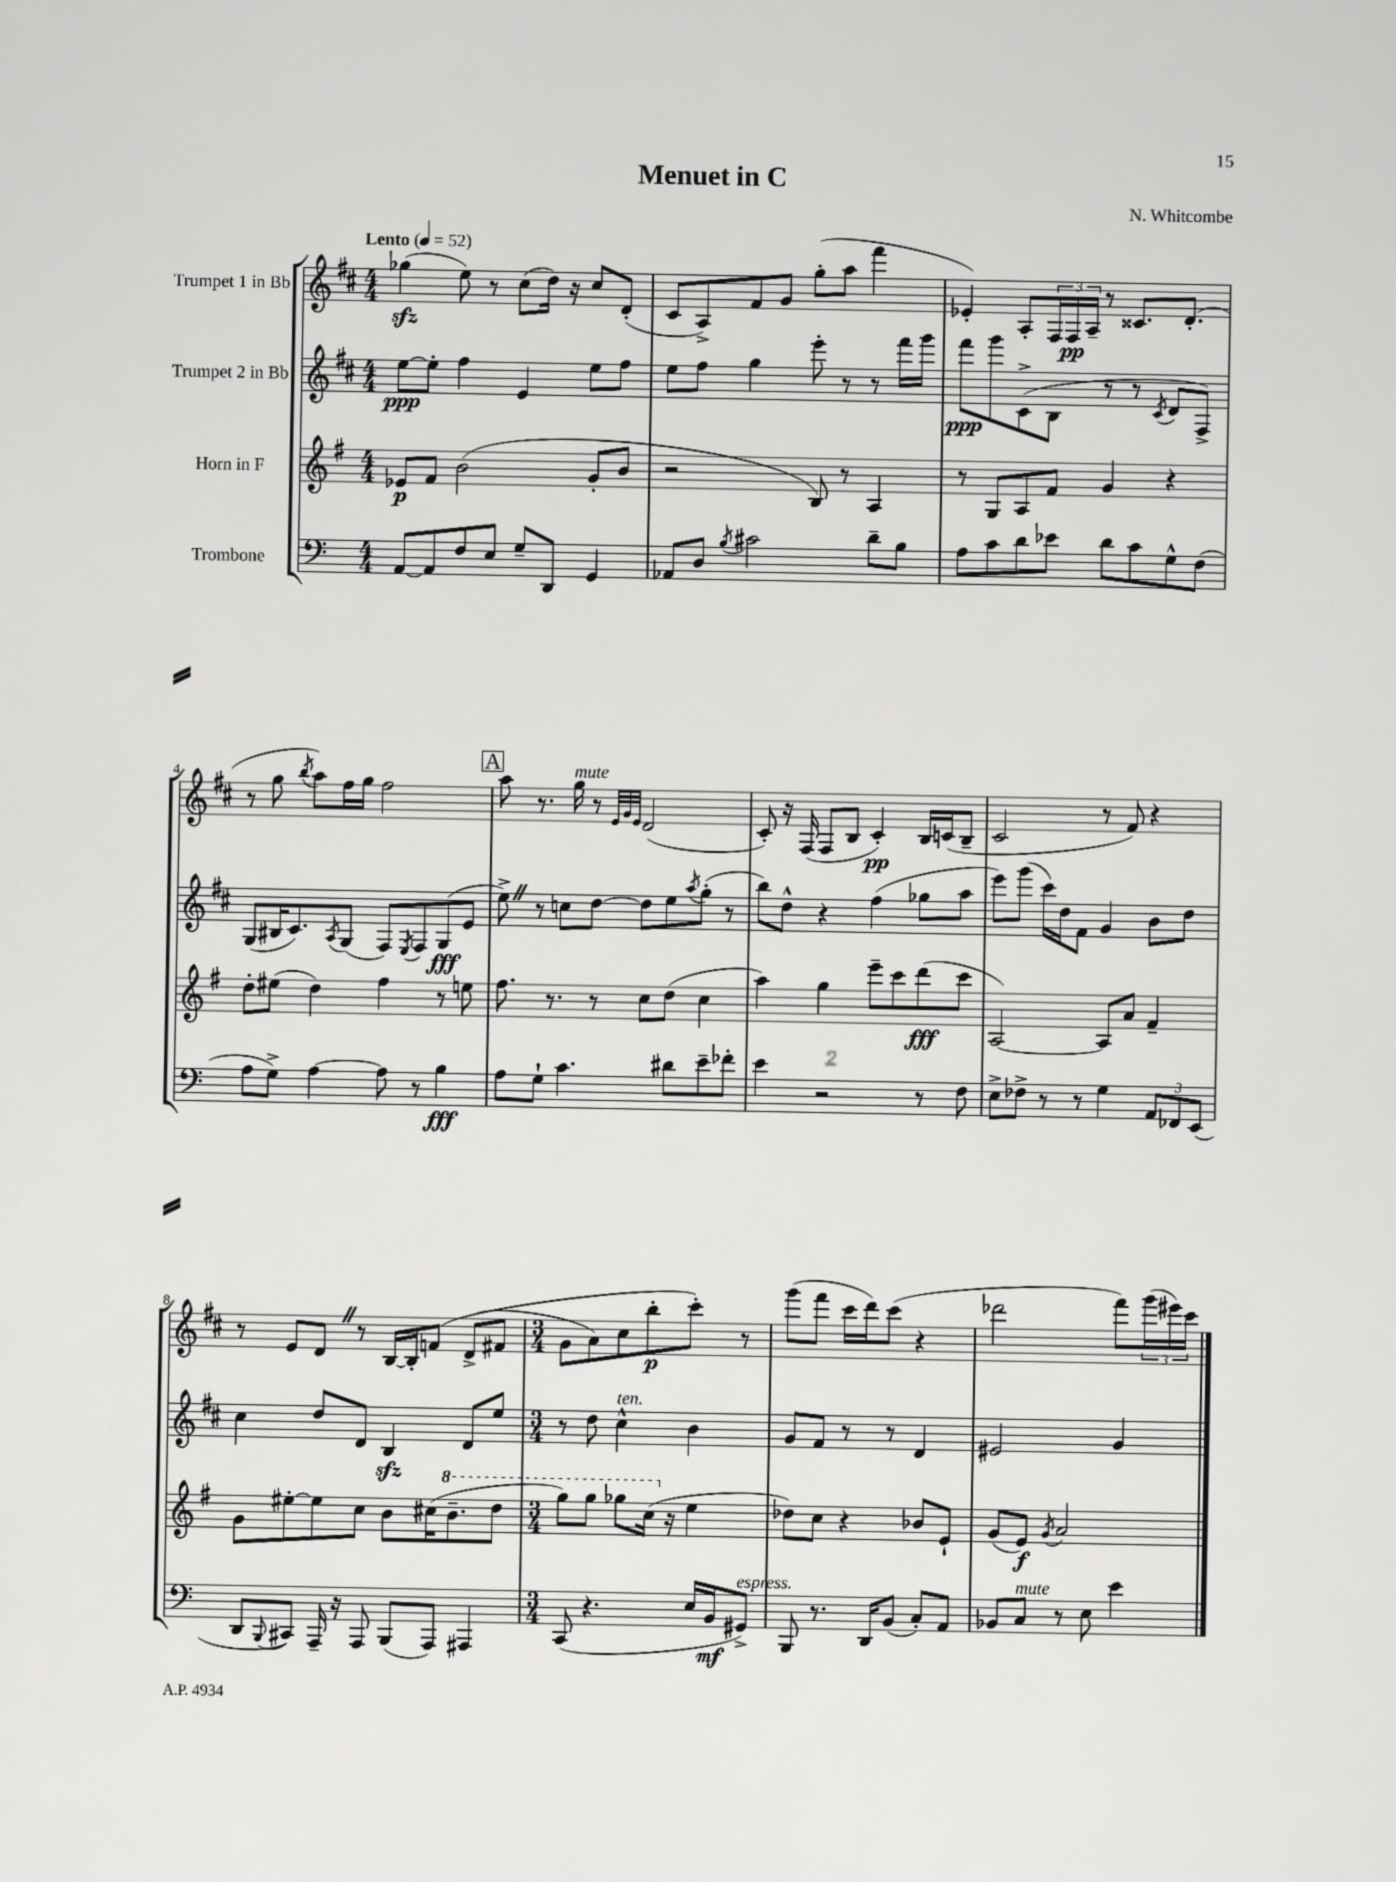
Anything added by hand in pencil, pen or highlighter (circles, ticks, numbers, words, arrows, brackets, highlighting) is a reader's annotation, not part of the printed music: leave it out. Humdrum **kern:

**kern	**dynam	**kern	**dynam	**kern	**dynam	**kern	**dynam
*part4	*part4	*part3	*part3	*part2	*part2	*part1	*part1
*staff4	*staff4	*staff3	*staff3	*staff2	*staff2	*staff1	*staff1
*I"Trombone	*	*I"Horn in F	*	*I"Trumpet 2 in Bb	*	*I"Trumpet 1 in Bb	*
*clefF4	*	*clefG2	*	*clefG2	*	*clefG2	*
*k[]	*	*k[f#]	*	*k[f#c#]	*	*k[f#c#]	*
*M4/4	*	*M4/4	*	*M4/4	*	*M4/4	*
*MM52	*	*MM52	*	*MM52	*	*MM52	*
=1	=1	=1	=1	=1	=1	=1	=1
!	!	!	!	!	!	!LO:TX:a:B:t=Lento	!
[8AA/L	.	8e-X/L	p	[8ee\L	ppp	(4gg-Xzz\	.
8AA/]	.	8f#/J	.	8ee'\J]	.	.	.
8F/	.	(2b\	.	4ff#\	.	8ee\)	.
8E/J	.	.	.	.	.	8r	.
8G~/L	.	.	.	4e/	.	(8cc#\L	.
8DD/J	.	.	.	.	.	16dd\Jk)	.
.	.	.	.	.	.	16r	.
4GG/	.	8g'/L	.	8ee\L	.	8cc#/L	.
.	.	8b/J	.	8ff#\J	.	(8d'/J	.
=2	=2	=2	=2	=2	=2	=2	=2
8AA-X/L	.	2r	.	8ee\L	.	8c#/L	.
8D/J	.	.	.	8ff#\J	.	8A^/)	.
8qB/	.	.	.	.	.	.	.
2c#X\	.	.	.	4gg\	.	8f#/	.
.	.	.	.	.	.	8g/J	.
.	.	8B/)	.	8eee'\	.	(8gg'\L	.
.	.	8r	.	8r	.	8aa\J	.
8d~\L	.	4A/	.	8r	.	4fff#\	.
8B\J	.	.	.	16fff#\LL	.	.	.
.	.	.	.	16ggg\JJ	.	.	.
=3	=3	=3	=3	=3	=3	=3	=3
8A\L	.	8r	.	8fff#\L	ppp	4e-X'/)	.
8c\	.	8G/L	.	8ggg\	.	.	.
8d\	.	8A/	.	(8c#^\	.	8A'/L	.
8e-X\J	.	8f#/J	.	8B\J	.	24F#/L	.
.	.	.	.	.	.	24F#/	pp
.	.	.	.	.	.	24A~/JJ	.
8d\L	.	4g/	.	8r	.	8r	.
8c\	.	.	.	8r	.	8.c##X/L	.
.	.	.	.	8qc#/	.	.	.
8G^^\	.	4r	.	8d/L	.	.	.
.	.	.	.	.	.	(8.d'/J	.
(8F\J	.	.	.	8F#^/J)	.	.	.
!!LO:LB:g=z
=4	=4	=4	=4	=4	=4	=4	=4
8A\L	.	8dd'\L	.	(8G/L	.	8r	.
8G^\J)	.	(8ee#X\J	.	16B#X/K	.	8gg\	.
.	.	.	.	8.c#/)	.	.	.
.	.	.	.	.	.	8qbb/	.
[4A\	.	4dd\)	.	.	.	8aa\L)	.
.	.	.	.	8qA/	.	.	.
.	.	.	.	(8G/J	.	16ff#\L	.
.	.	.	.	.	.	16gg\JJ	.
8A\]	.	4ff#\	.	8F#/L)	.	2ff#\	.
.	.	.	.	8qE/	.	.	.
8r	.	.	.	8F#/	.	.	.
4B\	fff	8r	.	(8G/	fff	.	.
.	.	8een\	.	8e/J	.	.	.
!!LO:REH:place=s1:t=A
=5	=5	=5	=5	=5	=5	=5	=5
8A\L	.	8.ff#\	.	8ee^Z\)	.	8aa\	.
8G`\J	.	.	.	8r	.	8.r	.
.	.	8.r	.	.	.	.	.
4.c\	.	.	.	8ccn\L	.	.	.
!	!	!	!	!	!	!LO:TX:a:i:t=mute	!
.	.	.	.	.	.	16gg\	.
.	.	8r	.	[8dd\J	.	8r	.
.	.	.	.	.	.	32qqe/LLL	.
.	.	.	.	.	.	32qqg/	.
.	.	.	.	.	.	32qqe/JJJ	.
.	.	8cc\L	.	8dd\L]	.	(2d/	.
8d#X\L	.	(8dd\J	.	8ee\	.	.	.
.	.	.	.	8qaa/	.	.	.
8e~\	.	4cc\	.	(8gg'\J	.	.	.
8f-X'\J	.	.	.	8r	.	.	.
=6	=6	=6	=6	=6	=6	=6	=6
4e\	.	4aa\)	.	8bb\L)	.	8c#'/)	.
.	.	.	.	8dd^^\J	.	16r	.
.	.	.	.	.	.	(16F#/	.
2r	.	4gg\	.	4r	.	8F#/L	.
.	.	.	.	.	.	8B/J	.
.	.	8eee~\L	.	(4ff#\	.	4c#'/)	pp
.	.	8ccc\	.	.	.	.	.
8r	.	(8ddd\	fff	8gg-X\L	.	16B/LL	.
.	.	.	.	.	.	(16cn/J	.
8F\	.	8ccc\J	.	8aa\J	.	8B~/J	.
=7	=7	=7	=7	=7	=7	=7	=7
8E^\L	.	[2A/)	.	8eee\L)	.	2c#/	.
8F-X^\J	.	.	.	(8ggg\J	.	.	.
8r	.	.	.	16ccc#\LL)	.	.	.
.	.	.	.	16dd\J	.	.	.
8r	.	.	.	8f#\J	.	.	.
4G\	.	8A/L]	.	4g/	.	8r	.
.	.	8a/J	.	.	.	8f#/)	.
12AA/L	.	4f#~/	.	8b\L	.	4r	.
12FF-X/	.	.	.	.	.	.	.
.	.	.	.	8dd\J	.	.	.
(12EE/J	.	.	.	.	.	.	.
!!LO:LB:g=z
=8	=8	=8	=8	=8	=8	=8	=8
8DD/L	.	8g\L	.	4cc#\	.	8r	.
8qqBBB/	.	.	.	.	.	.	.
8CC#X/J)	.	[8ee#X'\	.	.	.	8e/L	.
16AAA~/	.	8ee#\]	.	8dd/L	.	8dZ/J	.
16r	.	.	.	.	.	.	.
8AAA/	.	8cc\J	.	8d/J	.	8r	.
(8BBB/L	.	8b\L	.	4Bzz/	.	[16B/LL	.
.	.	.	.	.	.	16B'/J]	.
8AAA/J)	.	(16cc#X\K	.	.	.	(8fn/J	.
*	*	*8va	*	*	*	*	*
.	.	8.bb~\	.	.	.	.	.
4AAA#X/	.	.	.	8d/L	.	(8d^/L	.
.	.	8ddd\J	.	8ee/J	.	8f#X/J	.
=9	=9	=9	=9	=9	=9	=9	=9
*M3/4	*	*M3/4	*	*M3/4	*	*M3/4	*
(8CC/	.	8ggg\L)	.	8r	.	8g\L	.
4.r	.	8ggg\J	.	8dd\	.	8a\)	.
!	!	!	!	!LO:TX:a:i:t=ten.	!	!	!
.	.	8ggg-X\L	.	4cc#^^\	.	8cc#\	.
.	.	(16ccc\Jk	.	.	.	8bb'\	p
*	*	*X8va	*	*	*	*	*
.	.	16r	.	.	.	.	.
16E/LL	.	4ee\	.	4b\	.	8ccc#'\J)	.
16BB/J	mf	.	.	.	.	.	.
!LO:TX:a:i:t=espress.	!	!	!	!	!	!	!
8GG#X^/J)	.	.	.	.	.	8r	.
=10	=10	=10	=10	=10	=10	=10	=10
8BBB/	.	8dd-X\L)	.	8g/L	.	(8ggg\L	.
8.r	.	8cc\J	.	8f#/J	.	8fff#\J	.
.	.	4r	.	8r	.	16ccc#\LL	.
16DD/KL	.	.	.	.	.	16ddd\J)	.
(8BB/J	.	.	.	8r	.	(8ccc#\J	.
8C'/L)	.	8b-X/L	.	4d/	.	4r	.
8AA/J	.	8e`/J	.	.	.	.	.
=11	=11	=11	=11	=11	=11	=11	=11
8BB-X/L	.	(8g/L	.	2e#X/	.	2ddd-X\	.
!LO:TX:a:i:t=mute	!	!	!	!	!	!	!
8C/J	.	8e/J)	f	.	.	.	.
.	.	8qg/	.	.	.	.	.
8r	.	2a/	.	.	.	.	.
8E\	.	.	.	.	.	.	.
4e\	.	.	.	4g/	.	8fff#\L)	.
.	.	.	.	.	.	(24ggg\L	.
.	.	.	.	.	.	24eee#X\)	.
.	.	.	.	.	.	24ccc#\JJ	.
==	==	==	==	==	==	==	==
*-	*-	*-	*-	*-	*-	*-	*-
